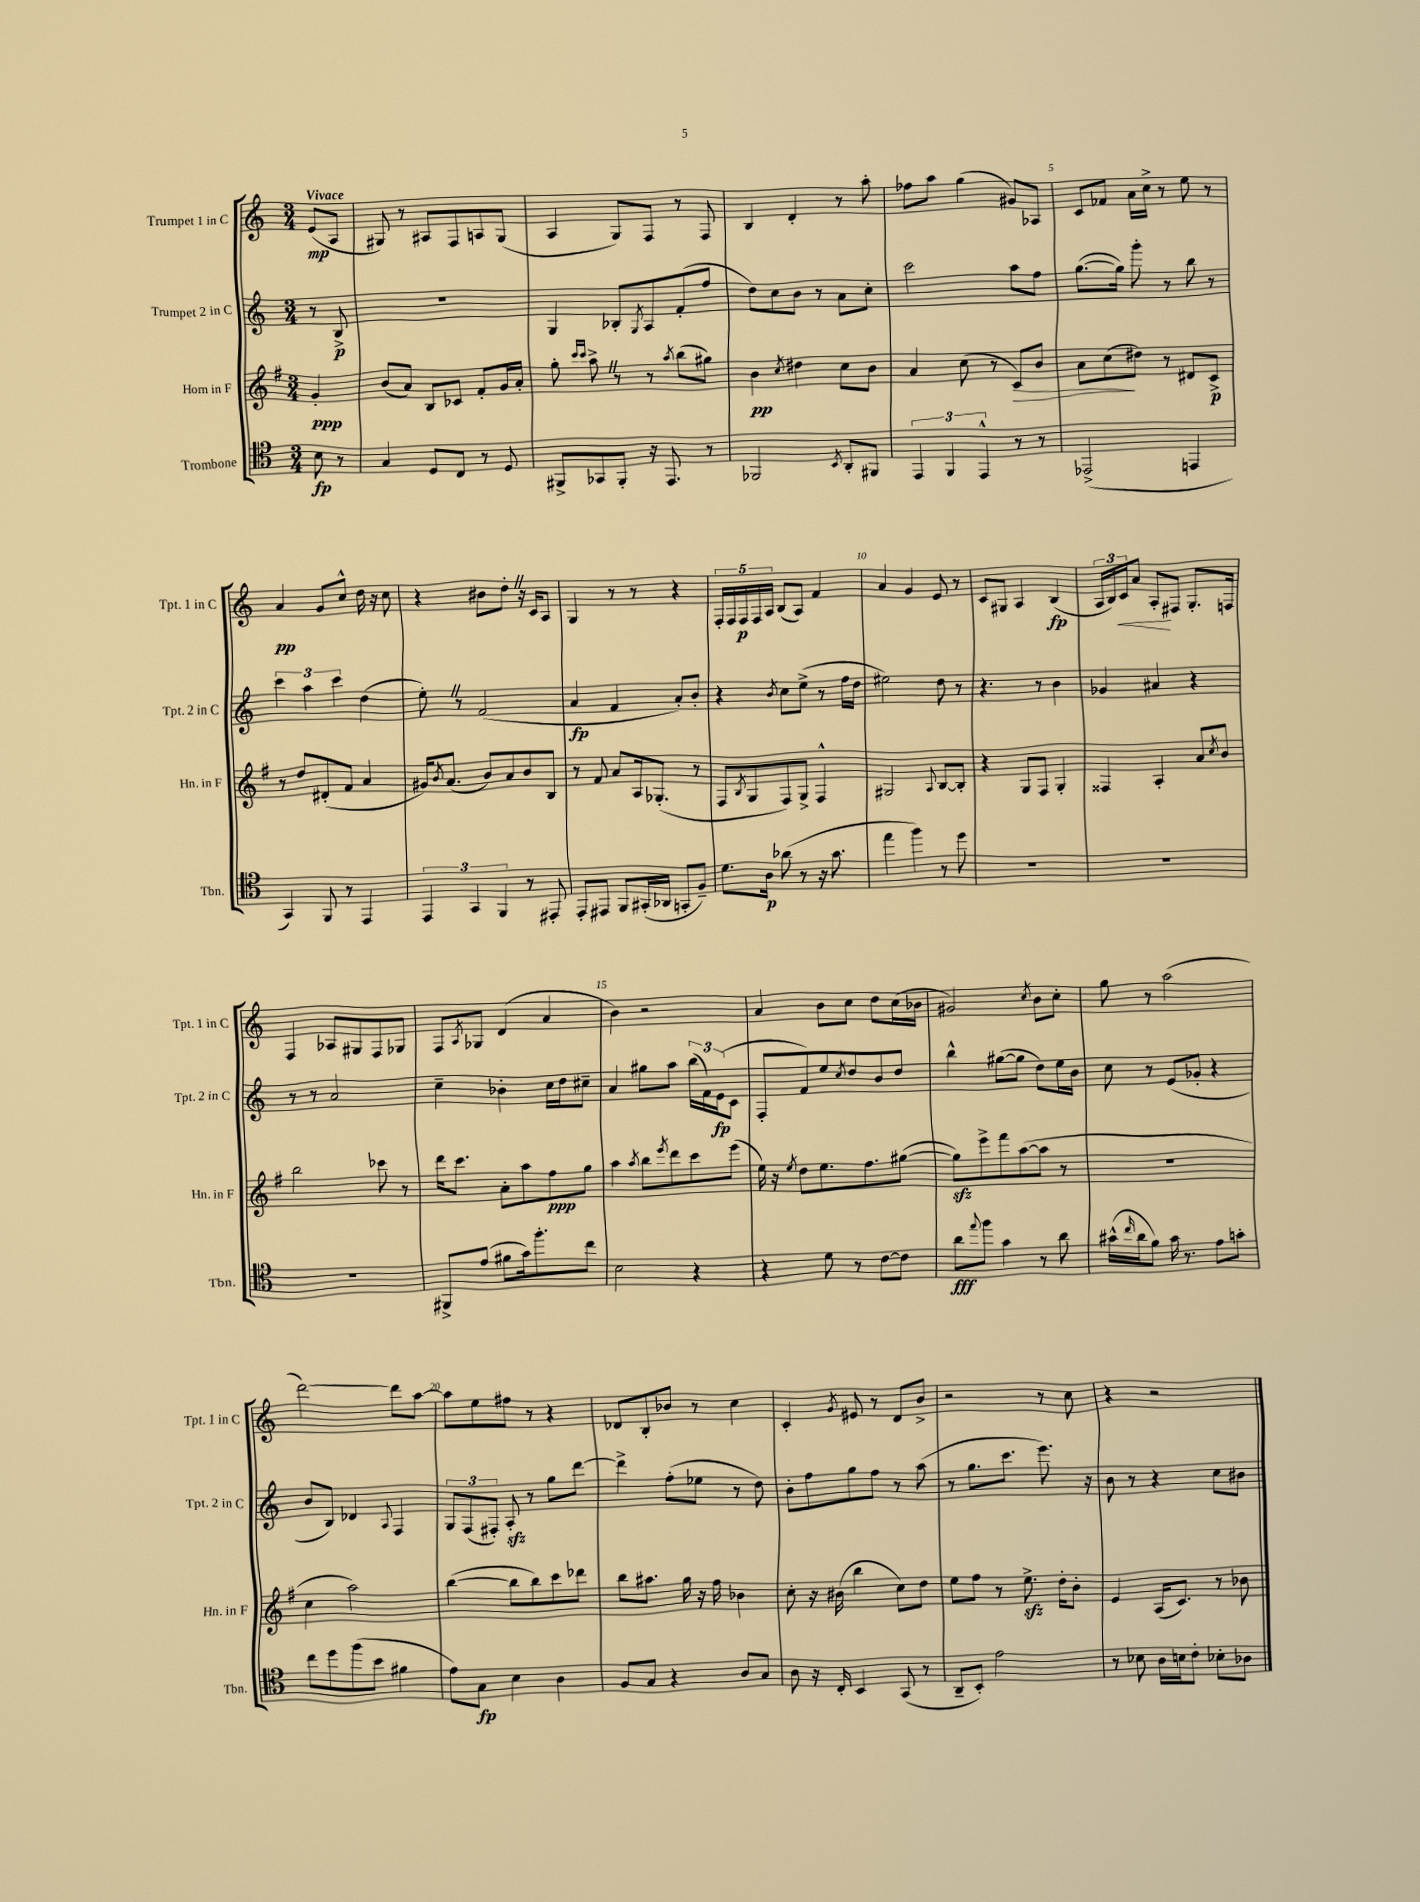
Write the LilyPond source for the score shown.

<<
\new StaffGroup <<
\new Staff = "s0" \with { instrumentName = "Trumpet 1 in C" shortInstrumentName = "Tpt. 1 in C" } {
    \clef treble \key c \major \numericTimeSignature \time 3/4 \partial 4 \tempo "Vivace"
    e'8\mp( a8 |
    gis8) r8 ais8 f8 a8 gis8( |
    a4 g8) f8 r8 f8 |
    b4 d'4-. r8 a''8-. |
    fes''8 a''8 g''4( gis'8) aes8 |
    c'8 fes'8 a'16 c''16-> r8 e''8 r8 |
    a'4\pp g'8 c''8-^ d''16 r16 c''8 |
    r4 bis'8 d''8-. \once \override BreathingSign.text = \markup { \musicglyph "scripts.caesura.straight" } \breathe r16 c'16 a8 |
    g4 r8 r8 r4 |
    \tuplet 5/4 { f16-. f16 f16\p f16 a16 } b8( a8) f'4 |
    a'4 g'4 e'8 r8 |
    c'8 gis8 a4 b4\fp( |
    \tuplet 3/2 { a16 b16) c'16\< } a'8 a8-.\! fis8 g8.-. f16 |
    f4 aes8 gis8 f8 ges8 |
    f8 \acciaccatura { a8 } ges8 d'4( a'4 |
    b'4) r2 |
    a'4 b'8 c''8 d''8 c''16( bes'16 |
    gis'2) \acciaccatura { c''8 } b'8 c''8-. |
    g''8 r8 a''2( |
    d'''2~) d'''8 a''8~ |
    a''8 e''8 fis''8 r8 r4 |
    des'8 b8-. bes'8 r8 c''4 |
    c'4-. \acciaccatura { g'8 } eis'8 r8 d'8 b'8-> |
    r2 r8 c''8 |
    r4 r2 \bar "|." |
}
\new Staff = "s1" \with { instrumentName = "Trumpet 2 in C" shortInstrumentName = "Tpt. 2 in C" } {
    \clef treble \key c \major \numericTimeSignature \time 3/4 \partial 4
    r8 b8->\p |
    R2. |
    g4 bes8-. \acciaccatura { g8 } a8 f'8-.( f''8 |
    d''8) c''8 b'8 r8 a'8 c''8-. |
    c'''2 a''8 f''8 |
    g''8.~( g''16) g'''8-. r8 b''8 r8 |
    \tuplet 3/2 { c'''4 a''4 c'''4 } d''4( |
    e''8-.) \once \override BreathingSign.text = \markup { \musicglyph "scripts.caesura.straight" } \breathe r8 f'2( |
    a'4\fp f'4 a'8-.) b'8-. |
    r4 \acciaccatura { b'8 } c''8 e''8->( r8 f''16 d''16 |
    eis''2) d''8 r8 |
    r4. r8 b'4 |
    ges'4 ais'4 r4 |
    r8 r8 a'2 |
    c''4-- bes'4-. c''16 d''16 cis''8-- |
    a'4 gis''8 a''8 \tuplet 3/2 { b''16( f'16) e'16\fp( } c'8 |
    f8-. f'8) e''8 \acciaccatura { c''8 } d''8 b'8 d''8 |
    b''4-^ gis''8~( gis''8 d''8) e''16 b'16 |
    c''8 r8 e'8( ges'8-. r4 |
    b'8 b8) des'4 \appoggiatura { a8 } f4 |
    \tuplet 3/2 { g8 f8( fis8-.) } a8-.\sfz r8 g''8 d'''8~ |
    d'''4-> f''8-.( ees''8 r8 d''8) |
    b'8-. f''8 g''8 f''8 r8 a''8( |
    r8 g''8. c'''8. e'''8.) r16 |
    b'8 r8 r4 c''8 bis'8 \bar "|." |
}
\new Staff = "s2" \with { instrumentName = "Horn in F" shortInstrumentName = "Hn. in F" } {
    \clef treble \key g \major \numericTimeSignature \time 3/4 \partial 4
    g'4-.\ppp |
    b'8( a'8) b8 ces'8 fis'8-. g'16 a'16-. |
    g''8-. \grace { c'''16 c'''16 } a''8-> \once \override BreathingSign.text = \markup { \musicglyph "scripts.caesura.straight" } \breathe r8 r8 \acciaccatura { a''8 } b''8( gis''8) |
    b'4\pp \acciaccatura { c''8 } dis''4 c''8 b'8 |
    a'4 c''8( r8 c'8\>) b'8 |
    a'8 c''8\!( dis''8) r8 dis'8 c'8->\p |
    r8 d''8 dis'8-.( fis'8 a'4 |
    gis'16) \acciaccatura { b'8 } a'8.( b'8) a'8 b'8 b8 |
    r8 fis'8 a'8 a16 ges8.-.( r8 |
    fis8 \acciaccatura { b8 } g8 fis8) g8-> fis4-^ |
    gis2 \appoggiatura { a8 } b8~ b8-. |
    r4 g8 fis8 g4-. |
    fisis4 a4-. a'8 \acciaccatura { c''8 } b'8 |
    b''2 ces'''8 r8 |
    d'''16 c'''8. a'8-. a''8 fis''8\ppp g''8 |
    a''4 \acciaccatura { a''8 } b''8 \acciaccatura { e'''8 } d'''8 c'''8 e'''8( |
    e''16) r16 \acciaccatura { e''8 } d''8 e''8. fis''8. gis''8~( |
    gis''8\sfz) e'''8-> fis'''8 a''8~( a''8 r8 |
    R2. |
    c''4 a''2) |
    b''4~( b''8 b''8) c'''8 des'''8 |
    b''8 ais''8. g''16 r16 fis''16 bes'4 |
    c''8-. r16 bis'16( b''4 c''8) d''8 |
    e''8 fis''8 r8 e''8.->\sfz d''16-. b'8-. |
    e'4 a16( c'8.) r8 bes'8 \bar "|." |
}
\new Staff = "s3" \with { instrumentName = "Trombone" shortInstrumentName = "Tbn." } {
    \clef tenor \key c \major \numericTimeSignature \time 3/4 \partial 4
    b8\fp r8 |
    g4 d8 c8 r8 d8 |
    fis,8-> ges,8 fis,8-. r16 e,8. r8 |
    fes,2 \acciaccatura { b,8 } a,8-. fis,8 |
    \tuplet 3/2 { e,4 f,4 e,4-^ } r8 r8 |
    ees,2->( e,4 |
    g,4) f,8 r8 e,4 |
    \tuplet 3/2 { e,4 g,4 f,4 } r8 eis,8-. |
    e,8-. eis,8 f,8 gis,16-.( aes,16 g,8-. f8--) |
    d'8. a16\p aes'8( r8 r16 g'8. |
    e''4 f''4) r8 d''8 |
    R2. |
    R2. |
    R2. |
    fis,8-> e'8( fis'8 g'16) f''8.-. c''8 |
    b2 r4 |
    r4 d'8 r8 c'8~ c'8 |
    a'8\fff \appoggiatura { e''8 } f''8 g'4 r8 a'8 |
    gis'16-^( \grace { c''16 } a'16 f'8) gis'16 r8. e'8 g'8-. |
    c''8 d''8 f''8( b'8 fis'4 |
    e'8) g8\fp b4 a4 |
    f8 g8 r4 a8 g8 |
    a8 r16 c16-. b,4 g,8( r8 |
    a,8-- b,8-.) e'2 |
    r8 bes8 a16 b16 c'8-. bes8-. aes8 \bar "|." |
}
>>
>>
\layout { \context { \Score \override BarNumber.break-visibility = ##(#f #t #t) barNumberVisibility = #(every-nth-bar-number-visible 5) } }
